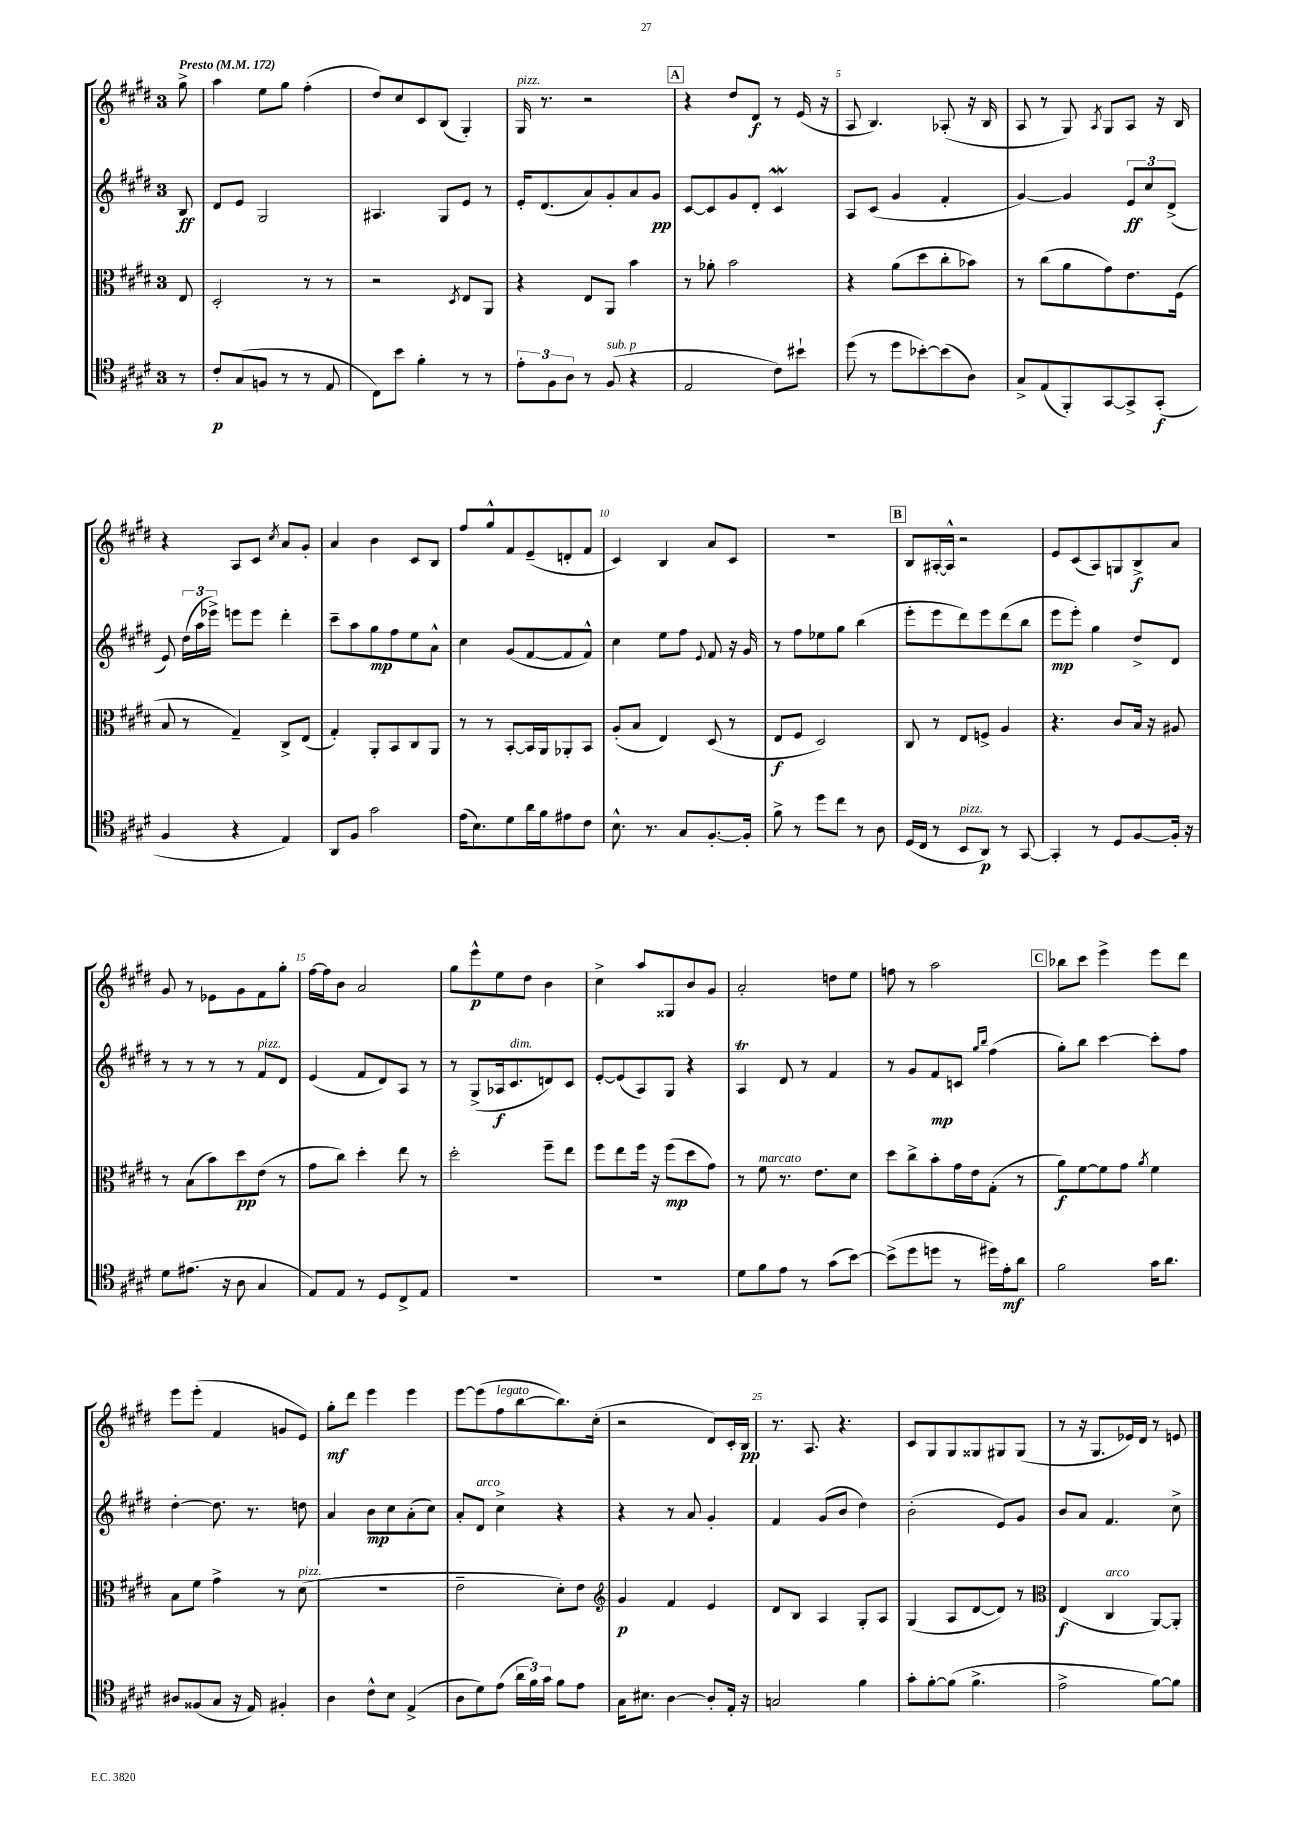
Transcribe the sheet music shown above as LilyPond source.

<<
\new StaffGroup <<
\new Staff = "s0" {
    \clef treble \key e \major \once \override Staff.TimeSignature.style = #'single-digit \time 3/4 \partial 8 \tempo "Presto" 4 = 172
    \autoBeamOff gis''8-> |
    a''4 e''8[ gis''8] fis''4-.( |
    dis''8[) cis''8 cis'8 b8]( gis4-.) |
    gis16^\markup { \italic "pizz." } r8. r2 |
    \mark \markup { \box "A" } r4 dis''8[ dis'8]\f r8 e'16( r16 |
    a8 b4.) aes8-.( r16 b16 |
    a8 r8 gis8) \acciaccatura { a8 } gis8[ a8] r16 b16 |
    r4 a8[ cis'8] \acciaccatura { cis''8 } a'8[ gis'8]-. |
    a'4 b'4 cis'8[ b8] |
    fis''8[ gis''8-^ fis'8 e'8--( d'8-. fis'8] |
    cis'4) b4 a'8[ cis'8] |
    R2. |
    \mark \markup { \box "B" } b8[ ais16~-. ais16]-^ r2 |
    e'8[ cis'8( a8) g8 b8->\f a'8] |
    gis'8 r8 ees'8[ gis'8 fis'8 gis''8]-. |
    fis''16[~ fis''16 b'8] a'2 |
    gis''8[ e'''8-^\p e''8 dis''8] b'4 |
    cis''4-> a''8[ gisis8 b'8 gis'8] |
    a'2-. d''8[ e''8] |
    f''8 r8 a''2 |
    \mark \markup { \box "C" } bes''8[ cis'''8] e'''4-> e'''8[ dis'''8] |
    e'''8[ e'''8]-.( fis'4 g'8[ e'8]) |
    gis''8[-.\mf dis'''8] e'''4 e'''4 |
    e'''8[~ e'''8( fis''8^\markup { \italic "legato" } b''8~ b''8.) cis''16]-.( |
    r2 dis'8[) cis'16-. b16]\pp |
    r8. a8. r4. |
    cis'8[ gis8 gis8 gisis8 gis8 gis8]( |
    r8 r16 gis8.[ ees'16) dis'16] r8 e'8 \bar "|." |
}
\new Staff = "s1" {
    \clef treble \key e \major \once \override Staff.TimeSignature.style = #'single-digit \time 3/4 \partial 8
    \autoBeamOff b8\ff |
    dis'8[ e'8] gis2 |
    ais4. gis8[ e'8] r8 |
    e'16[-. dis'8.( a'8) gis'8-. a'8 gis'8]\pp |
    \mark \markup { \box "A" } cis'8[~ cis'8 gis'8 dis'8]-. cis'4\mordent |
    a8[ cis'8]( gis'4 fis'4-. |
    gis'4~) gis'4 \tuplet 3/2 { e'8[\ff cis''8 dis'8]->( } |
    e'8) \tuplet 3/2 { dis''16[( a''16 ees'''16]->) } e'''8[ e'''8] dis'''4-. |
    cis'''8[-- a''8 gis''8\mp fis''8 e''8 a'8]-^ |
    cis''4 gis'8[( fis'8~ fis'8 fis'8]-^) |
    cis''4 e''8[ fis''8] \appoggiatura { e'8 } fis'8 r16 gis'16 |
    r8 fis''8[ ees''8 gis''8] b''4( |
    \mark \markup { \box "B" } e'''8[-. e'''8 dis'''8) e'''8 dis'''8( b''8] |
    e'''8[\mp e'''8]-.) gis''4 dis''8[-> dis'8] |
    r8 r8 r8 r8 fis'8[^\markup { \italic "pizz." } dis'8] |
    e'4( fis'8[ dis'8) a8] r8 |
    r8 gis8[->( aes16\f cis'8.^\markup { \italic "dim." } d'8) cis'8] |
    e'8[~-. e'8( a8) gis8] r4 |
    a4\trill dis'8 r8 fis'4 |
    r8 gis'8[ fis'8\mp c'8] \grace { gis''16[ b''16] } fis''4( |
    \mark \markup { \box "C" } gis''8[-.) b''8] cis'''4~ cis'''8[-. fis''8] |
    dis''4~-. dis''8. r8. d''8 |
    a'4 b'8[\mp cis''8 a'8-.( cis''8]) |
    a'8[-. dis'8]^\markup { \italic "arco" } cis''4-> r4 |
    r4 r8 a'8 gis'4-. |
    fis'4 gis'8[( b'8] dis''4) |
    b'2-.( e'8[) gis'8] |
    b'8[ a'8] fis'4. cis''8-> \bar "|." |
}
\new Staff = "s2" {
    \clef alto \key e \major \once \override Staff.TimeSignature.style = #'single-digit \time 3/4 \partial 8
    \autoBeamOff e8 |
    dis2-. r8 r8 |
    r2 \acciaccatura { dis8 } e8[ a,8] |
    r4 e8[ a,8] b'4 |
    \mark \markup { \box "A" } r8 aes'8-. b'2 |
    r4 a'8[( dis''8 cis''8-. bes'8]) |
    r8 cis''8[( a'8 gis'8) e'8. fis16]( |
    b8 r8 gis4--) cis8[-> e8]( |
    gis4-.) a,8[-. b,8 cis8 a,8] |
    r8 r8 b,8[~-. b,16 a,16 aes,8-. b,8] |
    a8[-.( b8] e4) dis8( r8 |
    e8[\f fis8] dis2) |
    \mark \markup { \box "B" } cis8 r8 e8[ f8]-> a4 |
    r4. cis'8[ b16] r16 ais8 |
    r8 b8[( b'8) dis''8\pp e'8]( r8 |
    gis'8[ cis''8]) dis''4-. e''8 r8 |
    dis''2-. fis''8[-- e''8] |
    fis''8[ e''8 fis''16] r16 fis''8[\mp( dis''8 gis'8]) |
    r8 fis'8^\markup { \italic "marcato" } r8. e'8.[ dis'8] |
    dis''8[ cis''8-> b'8-. gis'16 e'16 gis8]-.( r8 |
    \mark \markup { \box "C" } a'8[\f) fis'8~ fis'8 gis'8] \acciaccatura { a'8 } fis'4 |
    b8[ fis'8] gis'4-> r8 dis'8^\markup { \italic "pizz." }( |
    R2. |
    e'2-- dis'8[-.) e'8] |
    \clef treble gis'4\p fis'4 e'4 |
    dis'8[ b8] a4 gis8[-. a8] |
    gis4( a8[ dis'8~ dis'8]) r8 |
    \clef alto e4\f( cis4^\markup { \italic "arco" } a,8[~) a,8]-. \bar "|." |
}
\new Staff = "s3" {
    \clef tenor \key e \major \once \override Staff.TimeSignature.style = #'single-digit \time 3/4 \partial 8
    \autoBeamOff r8 |
    cis'8[-.\p gis8( f8] r8 r8 e8 |
    cis8[) b'8] fis'4-. r8 r8 |
    \tuplet 3/2 { e'8[-. fis8 a8] } r8 fis8^\markup { \italic "sub. p" }( r4 |
    \mark \markup { \box "A" } e2 cis'8[) bis'8]-! |
    dis''8( r8 dis''8[ bes'8~-.) bes'8( a8]) |
    gis8[-> e8( fis,8-.) gis,8~ gis,8-> gis,8]-.\f( |
    fis4 r4 e4) |
    a,8[ fis8] gis'2 |
    e'16[( b8.) dis'8 a'16 fis'16 eis'8 cis'8] |
    b8.-^ r8. gis8[ fis8.~-. fis16]-. |
    fis'8-> r8 dis''8[ cis''8] r8 a8 |
    \mark \markup { \box "B" } dis16[( cis16] r8 b,8[^\markup { \italic "pizz." } a,8]\p) r8 gis,8~ |
    gis,4-. r8 dis8[ fis8~ fis16]-. r16 |
    dis'8[ eis'8.]( r16 a8 gis4 |
    e8[) e8] r8 dis8[ cis8-> e8] |
    R2. |
    R2. |
    dis'8[ fis'8 e'8] r8 gis'8[( b'8]~) |
    b'8[->( dis''8 d''8] r8 dis''16[) e'16-.\mf a'8] |
    \mark \markup { \box "C" } fis'2 gis'16[ a'8.] |
    ais8[ fisis8( gis8] r16 e16) fis4-. |
    a4 cis'8[-^ b8] e4->( |
    a8[ dis'8) e'8]( \tuplet 3/2 { a'16[ fis'16) gis'16] } fis'8[ e'8] |
    gis16[ bis8.] a4~ a8[-. e16]-. r16 |
    g2 fis'4 |
    gis'8[-. fis'8~-. fis'8]( fis'4.-> |
    e'2-> fis'8[~) fis'8] \bar "|." |
}
>>
>>
\layout { \context { \Score \override BarNumber.break-visibility = ##(#f #t #t) barNumberVisibility = #(every-nth-bar-number-visible 5) } }
